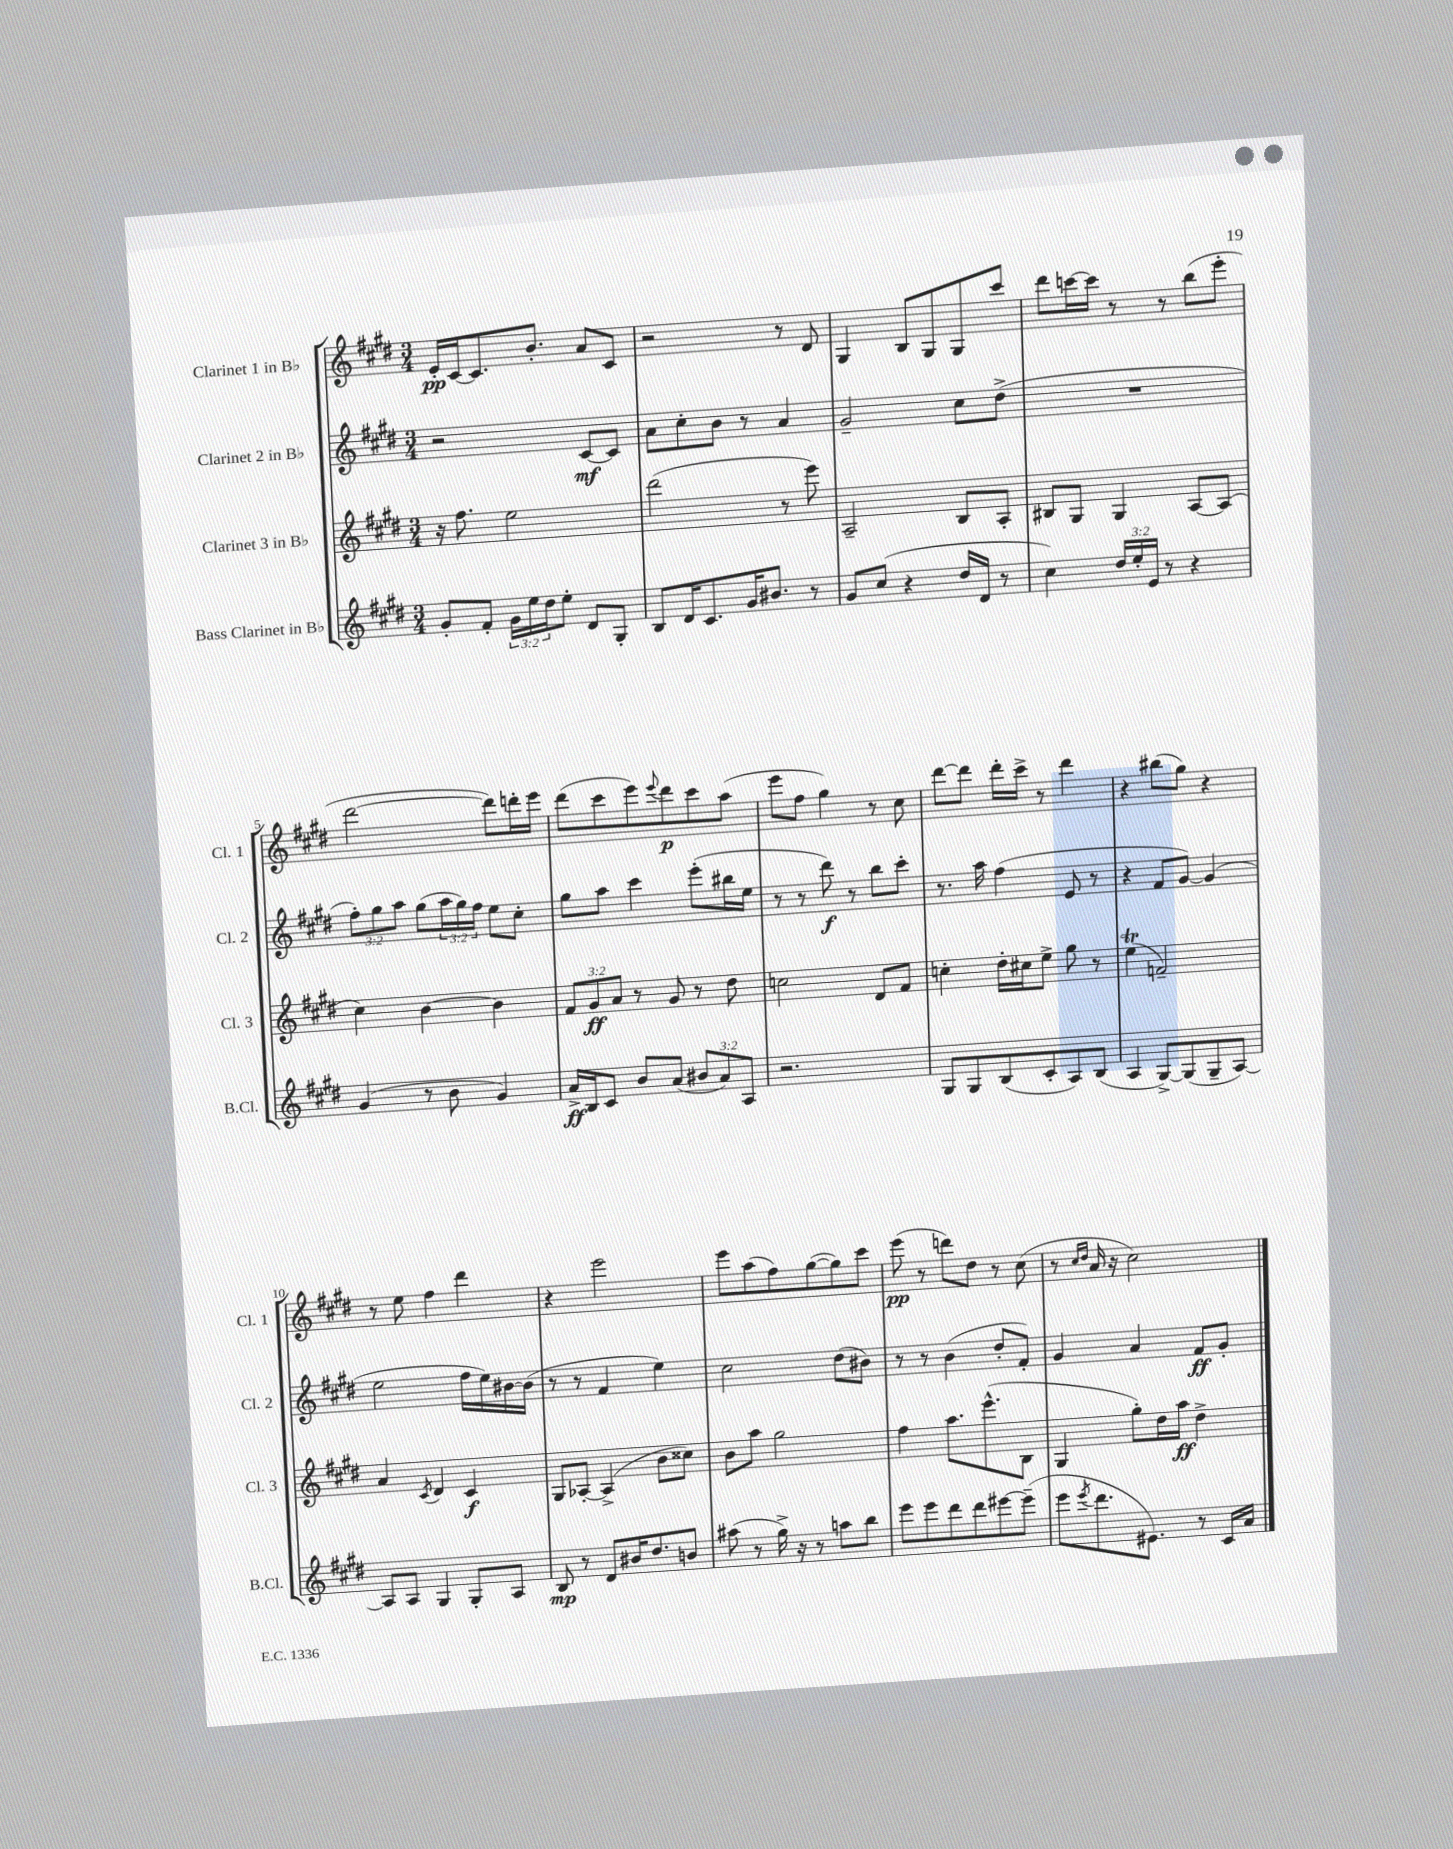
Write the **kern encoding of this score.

**kern	**kern	**kern	**kern
*staff4	*staff3	*staff2	*staff1
*clefG2	*clefG2	*clefG2	*clefG2
*k[f#c#g#d#]	*k[f#c#g#d#]	*k[f#c#g#d#]	*k[f#c#g#d#]
*M3/4	*M3/4	*M3/4	*M3/4
8g#'	16r	2r	16e'
.	8.ff#	.	[16c#
8f#'	.	.	8.c#]
24g#	2ee	.	.
24ee	.	.	.
.	.	.	8.b'
24dd#	.	.	.
8ee'	.	.	.
8d#	.	[8c#	8a
8G#'	.	8c#]	8c#
=	=	=	=
8B	(2ddd#	8a	2r
16d#	.	8cc#'	.
8.c#	.	.	.
.	.	8b	.
16g#	.	8r	.
8.b#	.	.	.
.	8r	4a	8r
8r	8eee)	.	8d#
=	=	=	=
8g#	2A~	2g#~	4G#
(8cc#	.	.	.
4r	.	.	8B
.	.	.	8G#
16dd#	8B	8cc#	8G#
16d#	.	.	.
8r	8A'	(8dd#^	8ccc#
=	=	=	=
4cc#)	8B#	2.r	8ddd#
.	8G#	.	[16ccc
.	.	.	16ccc]
24dd#	4G#	.	8r
24ee'	.	.	.
24e	.	.	.
8r	.	.	8r
4r	[8A	.	(8bb
.	(8A]	.	8eee'
=	=	=	=
(4g#	4cc#)	12ff#')	[2ddd#
.	.	12gg#	.
.	.	12aa	.
8r	[4b	(8gg#	.
8b	.	24aa	.
.	.	24gg#)	.
.	.	24ff#	.
4g#)	4b]	8ee	8ddd#])
.	.	8cc#'	16ddd'
.	.	.	16eee
=	=	=	=
16a^	12f#	8gg#	(8ddd#
16B	.	.	.
.	12g#	.	.
8c#	.	8aa	8ccc#
.	12a	.	.
8b	8r	4ccc#	8eee)
.	.	.	8qqeee
(8a	8g#	.	8ddd#
12b#	8r	(8eee'	8ccc#
12a)	.	.	.
.	8dd#	16bb#	(8aa
12A	.	.	.
.	.	16ee	.
=	=	=	=
2.r	2cc	8r	8eee
.	.	8r	8ff#
.	.	8ddd#)	4gg#)
.	.	8r	.
.	8d#	8bb	8r
.	8f#	8ccc#'	8cc#
=	=	=	=
8G#	4cc'	8.r	[8ddd#
8G#	.	.	8ddd#]
.	.	16aa	.
(8B	16dd#'	(4ff#	16ddd#'
.	16cc#	.	16ccc#^
8c#'	8ee^	.	8r
8A)	8gg#	8e	4ddd#
(8B	8r	8r	.
=	=	=	=
4A	(4ee	4r	4r
[8G#^)	2f~)	8f#	(8bb#
(8G#]	.	[8g#)	8gg#)
8G#~	.	(4g#]	4r
[8A)	.	.	.
=	=	=	=
8A]	4a	2ee	8r
8A	.	.	8ee
.	8qc#	.	.
4G#	4d#	.	4ff#
8G#'	4c#	16ff#	4ddd#
.	.	16ee)	.
8A	.	[16b#	.
.	.	(16b#]	.
=	=	=	=
8B	8G#	8r	4r
8r	[8A-'	8r	.
8d#	(4A-^]	4f#	2eee
16b#	.	.	.
8.dd#	.	.	.
.	8b	4ee)	.
8b	8cc##)	.	.
=	=	=	=
(8aa#	8b	2cc#	8eee
8r	8aa	.	(8aa
16gg#^)	2gg#	.	8ff#)
16r	.	.	.
8r	.	.	([8gg#
8aa	.	(8dd#	8gg#])
8bb	.	8b#)	8ccc#
=	=	=	=
8eee	4ff#	8r	(8eee
8eee	.	8r	8r
8ddd#	8.aa	(4b	8ddd)
8ddd#	.	.	8dd#
.	(8.eee^^	.	.
[8eee#	.	8dd#'	8r
(8eee#~]	8B	8f#')	(8cc#
=	=	=	=
8eee	4G#	4g#	8r
.	.	.	16qqcc#
8qeee	.	.	16qqdd#
8.ddd#	.	.	16a
.	.	.	16r
.	8gg#')	4a	2cc#)
8.e#)	.	.	.
.	16dd#	.	.
.	16aa	.	.
8r	4dd#^	8f#	.
16c#	.	8g#'	.
16a	.	.	.
==	==	==	==
*-	*-	*-	*-
